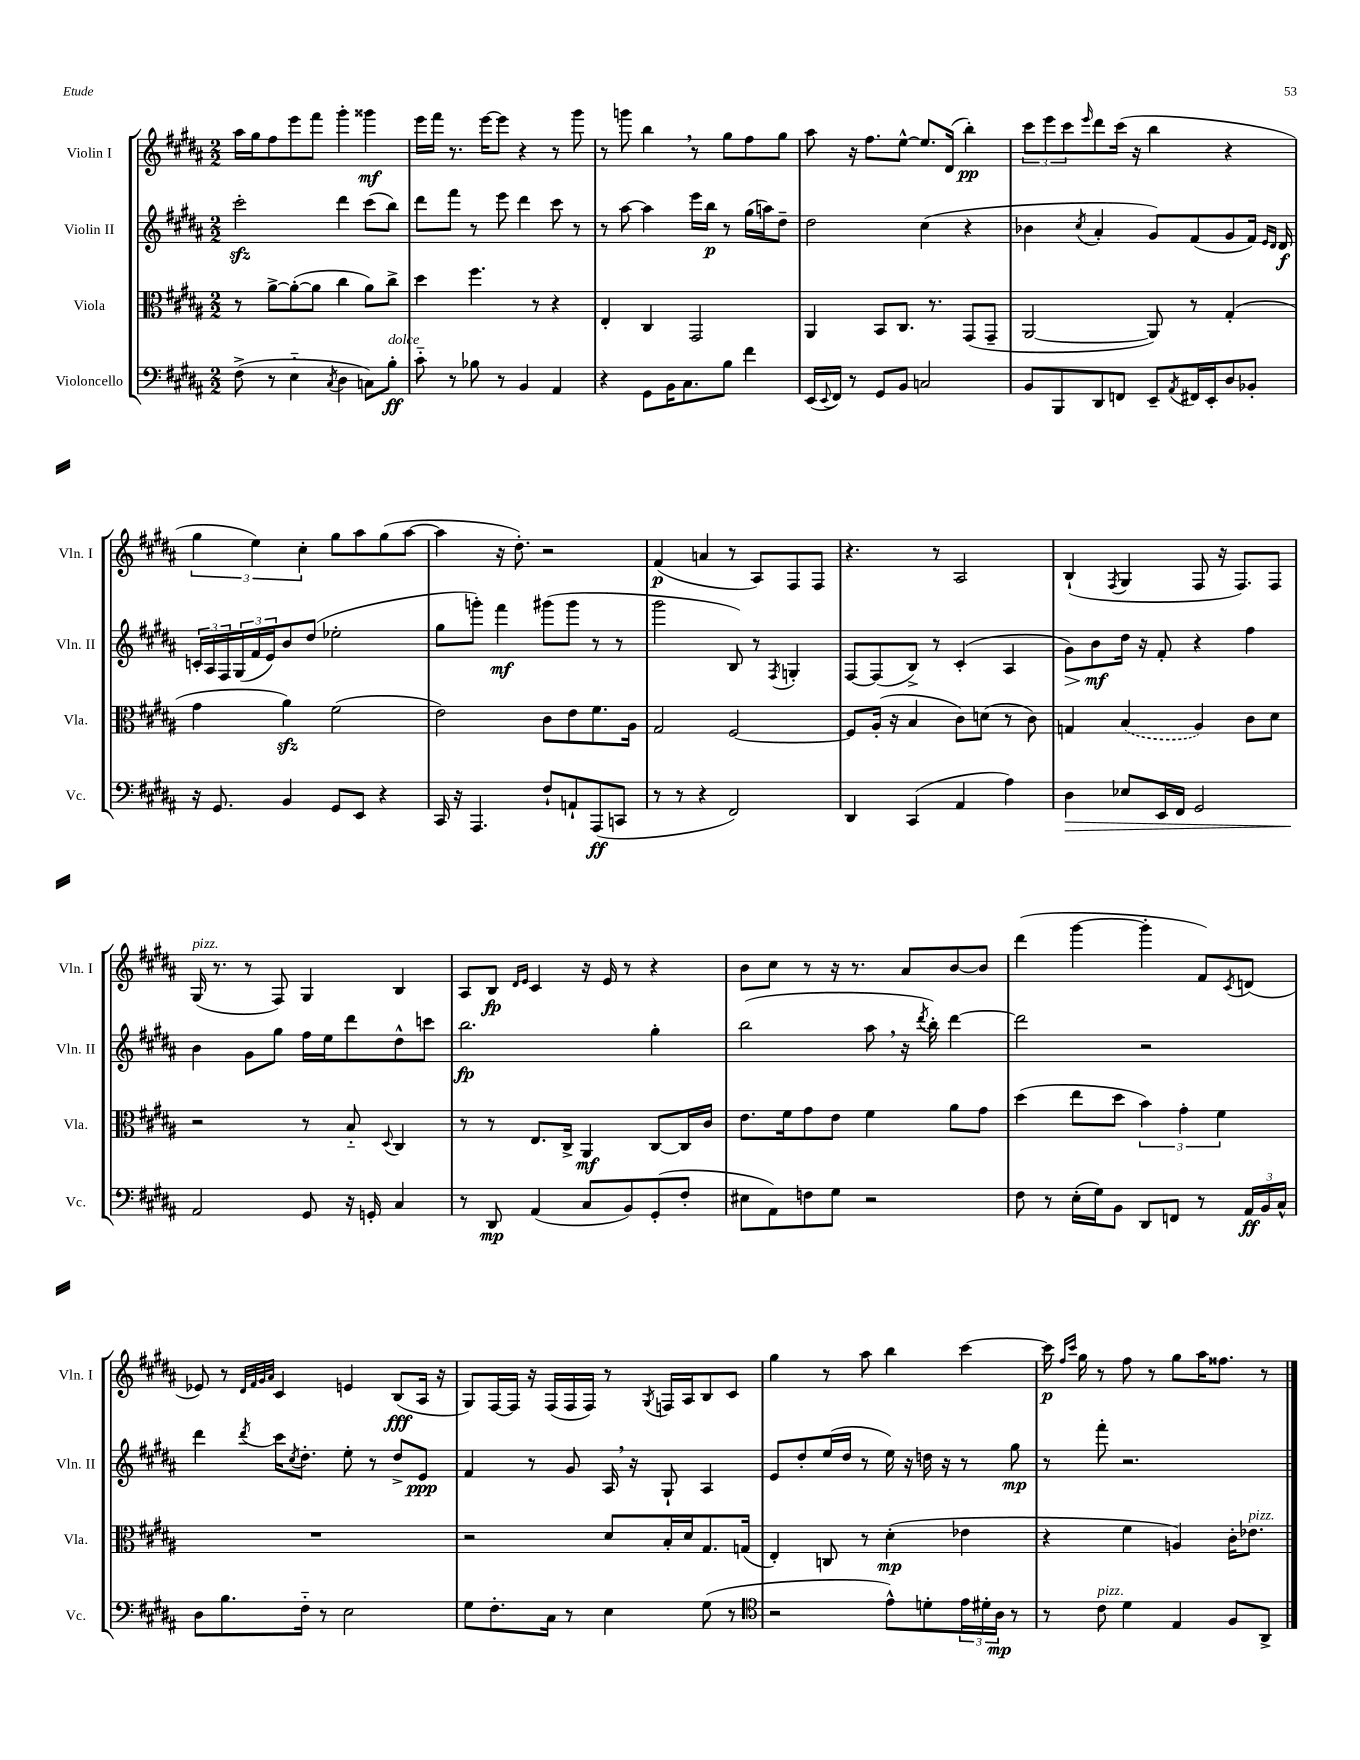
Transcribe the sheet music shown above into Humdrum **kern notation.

**kern	**dynam	**kern	**dynam	**kern	**dynam	**kern	**dynam
*part4	*part4	*part3	*part3	*part2	*part2	*part1	*part1
*staff4	*staff4	*staff3	*staff3	*staff2	*staff2	*staff1	*staff1
*I"Violoncello	*	*I"Viola	*	*I"Violin II	*	*I"Violin I	*
*I'Vc.	*	*I'Vla.	*	*I'Vln. II	*	*I'Vln. I	*
*clefF4	*	*clefC3	*	*clefG2	*	*clefG2	*
*k[f#c#g#d#a#]	*	*k[f#c#g#d#a#]	*	*k[f#c#g#d#a#]	*	*k[f#c#g#d#a#]	*
*M2/2	*	*M2/2	*	*M2/2	*	*M2/2	*
=3	=3	=3	=3	=3	=3	=3	=3
(8F#^\	.	8r	.	2ccc#zz'\	.	16aa#\LL	.
.	.	.	.	.	.	16gg#\J	.
8r	.	[8a#^\L	.	.	.	8ff#\	.
4E\	.	(8a#'\_	.	.	.	8eee\	.
.	.	8a#\J]	.	.	.	8fff#\J	.
8qC#/	.	.	.	.	.	.	.
4D#\	.	4cc#\	.	4ddd#\	.	4ggg#'\	.
8Cn\L)	.	8a#\L)	.	(8ccc#\L	.	4ggg##X\	mf
!LO:TX:a:i:t=dolce	!	!	!	!	!	!	!
8B'\J	ff	8cc#^\J	.	8bb\J)	.	.	.
=4	=4	=4	=4	=4	=4	=4	=4
8c#\	.	4dd#\	.	8ddd#\L	.	16eee\LL	.
.	.	.	.	.	.	16fff#\JJ	.
8r	.	.	.	8fff#\J	.	8.r	.
8B-X\	.	4.ff#\	.	8r	.	.	.
.	.	.	.	.	.	[16eee\KL	.
8r	.	.	.	8eee\	.	8eee\J]	.
4BB/	.	.	.	4ddd#\	.	4r	.
.	.	8r	.	.	.	.	.
4AA#/	.	4r	.	8ccc#\	.	8r	.
.	.	.	.	8r	.	8ggg#\	.
=5	=5	=5	=5	=5	=5	=5	=5
4r	.	4E'/	.	8r	.	8r	.
.	.	.	.	[8aa#\	.	8gggn\	.
8GG#\L	.	4C#/	.	4aa#\]	.	4bb,\	.
16BB\K	.	.	.	.	.	.	.
8.C#\	.	.	.	.	.	.	.
.	.	2GG#/	.	16eee\LL	.	8r	.
.	.	.	.	16bb\JJ	p	.	.
8B\J	.	.	.	8r	.	8gg#\L	.
4f#\	.	.	.	(16gg#\LL	.	8ff#\	.
.	.	.	.	16aan\J)	.	.	.
.	.	.	.	8dd#~\J	.	8gg#\J	.
=6	=6	=6	=6	=6	=6	=6	=6
(16EE/LL	.	4AA#/	.	2dd#\	.	8aa#\	.
8qqEE/	.	.	.	.	.	.	.
16FF#/JJ)	.	.	.	.	.	.	.
8r	.	.	.	.	.	16r	.
.	.	.	.	.	.	8.ff#\L	.
8GG#/L	.	8BB/L	.	.	.	.	.
8BB/J	.	8.C#/J	.	.	.	[8ee^^\J	.
2Cn/	.	.	.	(4cc#\	.	8.ee/L]	.
.	.	8.r	.	.	.	.	.
.	.	.	.	.	.	(16d#/Jk	.
.	.	(8GG#/L	.	4r	.	4bb'\)	pp
.	.	8GG#~/J	.	.	.	.	.
=7	=7	=7	=7	=7	=7	=7	=7
8BB/L	.	[2AA#/	.	4b-X\	.	12ccc#\L	.
.	.	.	.	.	.	12eee\	.
8BBB/	.	.	.	.	.	.	.
.	.	.	.	.	.	12ccc#\	.
.	.	.	.	8qcc#/	.	16qqeee/	.
8DD#/	.	.	.	4a#'/	.	8ddd#\	.
8FFn/J	.	.	.	.	.	(16ccc#\Jk	.
.	.	.	.	.	.	16r	.
8EE~/L	.	8AA#/])	.	8g#/L)	.	4bb\	.
8qAA#/	.	.	.	.	.	.	.
16FF#X/L	.	8r	.	(8f#/	.	.	.
16EE'/J	.	.	.	.	.	.	.
8D#/	.	(4G#'/	.	8g#/	.	4r	.
8BB-X'/J	.	.	.	16f#/Jk)	.	.	.
.	.	.	.	16qqe/LL	.	.	.
.	.	.	.	16qqd#/JJ	.	.	.
.	.	.	.	16d#/	f	.	.
!!LO:LB:g=z
=8	=8	=8	=8	=8	=8	=8	=8
16r	.	4g#\	.	24cn'/LL	.	6gg#\	.
.	.	.	.	24A#/	.	.	.
8.GG#/	.	.	.	.	.	.	.
.	.	.	.	24F#/	.	.	.
.	.	.	.	(24G#/	.	.	.
.	.	.	.	24f#/	.	6ee\)	.
.	.	.	.	24e/J)	.	.	.
4BB/	.	4a#zz\)	.	8b/	.	.	.
.	.	.	.	.	.	6cc#'\	.
.	.	.	.	(8dd#/J	.	.	.
8GG#/L	.	(2f#\	.	2ee-X'\	.	8gg#\L	.
8EE/J	.	.	.	.	.	8aa#\	.
4r	.	.	.	.	.	(8gg#\	.
.	.	.	.	.	.	[8aa#\J	.
=9	=9	=9	=9	=9	=9	=9	=9
16CC#/	.	2e\)	.	8gg#\L	.	4aa#\]	.
16r	.	.	.	.	.	.	.
4.AAA#/	.	.	.	8gggn'\J)	.	.	.
.	.	.	.	4fff#\	mf	16r	.
.	.	.	.	.	.	8.dd#'\)	.
8F#`/L	.	8c#\L	.	(8ggg#X\L	.	2r	.
8AAn`/	.	8e\	.	8ggg#\J	.	.	.
(8AAA#/	ff	8.f#\	.	8r	.	.	.
8CCn/J	.	.	.	8r	.	.	.
.	.	16A#\Jk	.	.	.	.	.
=10	=10	=10	=10	=10	=10	=10	=10
8r	.	2G#/	.	2ggg#\	.	(4f#/	p
8r	.	.	.	.	.	.	.
4r	.	.	.	.	.	4an/	.
2FF#/)	.	[2F#/	.	8B/)	.	8r	.
.	.	.	.	8r	.	8A#/L)	.
.	.	.	.	8qF#/	.	.	.
.	.	.	.	4Gn'/	.	8F#/	.
.	.	.	.	.	.	8F#/J	.
=11	=11	=11	=11	=11	=11	=11	=11
4DD#/	.	8F#/L]	.	[8F#/L	.	4.r	.
.	.	(16A#'/Jk	.	(8F#/]	.	.	.
.	.	16r	.	.	.	.	.
(4CC#/	.	4B/	.	8B^/J)	.	.	.
.	.	.	.	8r	.	8r	.
4AA#/	.	8c#\L)	.	(4c#'/	.	2A#/	.
.	.	(8dn\J	.	.	.	.	.
4A#\)	.	8r	.	4A#/	.	.	.
.	.	8c#\)	.	.	.	.	.
=12	=12	=12	=12	=12	=12	=12	=12
!	!LO:HP:b	!	!	!	!LO:HP:b	!	!
4D#\	>	4Gn/	.	8g#\L)	>	(4B`/	.
.	.	.	.	8b\	mf	.	.
.	.	.	.	.	.	8qF#/	.
8E-X/L	.	(4B/	.	16dd#\Jk	]	4G#/	.
.	.	.	.	16r	.	.	.
16EE/L	.	.	.	8f#'/	.	.	.
16FF#/JJ	.	.	.	.	.	.	.
2GG#/	.	4A#/)	.	4r	.	8F#/	.
.	.	.	.	.	.	16r	.
.	.	.	.	.	.	8.F#/L)	.
.	.	8c#\L	.	4ff#\	.	.	.
.	.	8d#\J	.	.	.	8F#/J	.
!!LO:LB:g=z
=13	=13	=13	=13	=13	=13	=13	=13
!	!	!	!	!	!	!LO:TX:a:i:t=pizz.	!
2AA#/	.	2r	.	4b\	.	(16G#/	.
.	.	.	.	.	.	8.r	.
.	.	.	.	8g#\L	.	8r	.
.	.	.	.	8gg#\J	.	8F#/)	.
8GG#/	]	8r	.	16ff#\LL	.	4G#/	.
.	.	.	.	16ee\J	.	.	.
16r	.	8B/	.	8ddd#\	.	.	.
16GGn'/	.	.	.	.	.	.	.
.	.	8qqD#/	.	.	.	.	.
4C#/	.	4C#/	.	8dd#^^\	.	4B/	.
.	.	.	.	8cccn\J	.	.	.
=14	=14	=14	=14	=14	=14	=14	=14
8r	.	8r	.	2.bb\	fp	8A#/L	.
8DD#/	mp	8r	.	.	.	8B/J	fp
.	.	.	.	.	.	16qqd#/LL	.
.	.	.	.	.	.	16qqe/JJ	.
(4AA#/	.	8.E/L	.	.	.	4c#/	.
.	.	16C#^/Jk	.	.	.	.	.
8C#/L	.	4AA#/	mf	.	.	16r	.
.	.	.	.	.	.	16e/	.
8BB/)	.	.	.	.	.	8r	.
(8GG#'/	.	[8C#/L	.	4gg#'\	.	4r	.
8F#'/J	.	16C#/L]	.	.	.	.	.
.	.	16c#/JJ	.	.	.	.	.
=15	=15	=15	=15	=15	=15	=15	=15
8E#X\L	.	8.e\L	.	(2bb\	.	8b\L	.
8AA#\)	.	.	.	.	.	8cc#\J	.
.	.	16f#\k	.	.	.	.	.
8Fn\	.	8g#\	.	.	.	8r	.
8G#\J	.	8e\J	.	.	.	16r	.
.	.	.	.	.	.	8.r	.
2r	.	4f#\	.	8aa#,\	.	.	.
.	.	.	.	16r	.	8a#/L	.
.	.	.	.	8qddd#/	.	.	.
.	.	.	.	16bb'\)	.	.	.
.	.	8a#\L	.	[4ddd#\	.	[8b/	.
.	.	8g#\J	.	.	.	8b/J]	.
=16	=16	=16	=16	=16	=16	=16	=16
8F#\	.	(4dd#\	.	2ddd#\]	.	(4ddd#\	.
8r	.	.	.	.	.	.	.
(16E'\LL	.	8ee\L	.	.	.	[4ggg#\	.
16G#\J)	.	.	.	.	.	.	.
8BB\J	.	8dd#\J	.	.	.	.	.
8DD#/L	.	6b\)	.	2r	.	4ggg#'\]	.
8FFn/J	.	.	.	.	.	.	.
.	.	6g#'\	.	.	.	.	.
8r	.	.	.	.	.	8f#/L)	.
.	.	6f#\	.	.	.	.	.
.	.	.	.	.	.	8qc#/	.
24AA#/LL	ff	.	.	.	.	(8dn/J	.
24BB/	.	.	.	.	.	.	.
24C#^^/JJ	.	.	.	.	.	.	.
!!LO:LB:g=z
=17	=17	=17	=17	=17	=17	=17	=17
8D#\L	.	1r	.	4ddd#\	.	8e-X/)	.
8.B\	.	.	.	.	.	8r	.
.	.	.	.	.	.	32qqd#/LLL	.
.	.	.	.	.	.	32qqf#/	.
.	.	.	.	.	.	32qqg#/	.
.	.	.	.	8qddd#/	.	32qqa#/JJJ	.
.	.	.	.	16ccc#\KL	.	4c#/	.
.	.	.	.	8qcc#/	.	.	.
16F#\Jk	.	.	.	8.dd#'\J	.	.	.
8r	.	.	.	.	.	.	.
2E\	.	.	.	8ee'\	.	4en/	.
.	.	.	.	8r	.	.	.
.	.	.	.	8dd#^/L	.	(8B/L	fff
.	.	.	.	8e/J	ppp	16A#/Jk	.
.	.	.	.	.	.	16r	.
=18	=18	=18	=18	=18	=18	=18	=18
8G#\L	.	2r	.	4f#/	.	8G#/L)	.
8.F#'\	.	.	.	.	.	[16F#/L	.
.	.	.	.	.	.	16F#/JJ]	.
.	.	.	.	8r	.	16r	.
16C#\Jk	.	.	.	.	.	(16F#/LL	.
8r	.	.	.	8g#/	.	16F#/	.
.	.	.	.	.	.	16F#/JJ)	.
4E\	.	8d#/L	.	16A#,/	.	8r	.
.	.	.	.	16r	.	.	.
.	.	.	.	.	.	8qG#/	.
.	.	16B'/L	.	8G#`/	.	16Fn/LL	.
.	.	16d#/J	.	.	.	16A#/J	.
(8G#\	.	8.G#/	.	4A#/	.	8B/	.
8r	.	.	.	.	.	8c#/J	.
.	.	(16Gn/Jk	.	.	.	.	.
=19	=19	=19	=19	=19	=19	=19	=19
*clefC4	*	*	*	*	*	*	*
2r	.	4E'/)	.	8e/L	.	4gg#\	.
.	.	.	.	8dd#'/	.	.	.
.	.	8Cn/	.	(16ee/L	.	8r	.
.	.	.	.	16dd#/JJ	.	.	.
.	.	8r	.	8r	.	8aa#\	.
8e^^\L)	.	(4d#'\	mp	16ee\)	.	4bb\	.
.	.	.	.	16r	.	.	.
8dn'\	.	.	.	16ddn\	.	.	.
.	.	.	.	16r	.	.	.
24e\L	.	4e-X\	.	8r	.	[4ccc#\	.
24d#X'\	.	.	.	.	.	.	.
24A#\JJ	mp	.	.	.	.	.	.
8r	.	.	.	8gg#\	mp	.	.
=20	=20	=20	=20	=20	=20	=20	=20
8r	.	4r	.	8r	.	16ccc#\]	p
.	.	.	.	.	.	16qqff#/LL	.
.	.	.	.	.	.	16qqccc#/JJ	.
.	.	.	.	.	.	16gg#\	.
!LO:TX:a:i:t=pizz.	!	!	!	!	!	!	!
8c#\	.	.	.	8fff#'\	.	8r	.
4d#\	.	4f#\	.	2.r	.	8ff#\	.
.	.	.	.	.	.	8r	.
4E/	.	4An/)	.	.	.	8gg#\L	.
.	.	.	.	.	.	16aa#\K	.
.	.	.	.	.	.	8.ff##X\J	.
8F#/L	.	16c#'\KL	.	.	.	.	.
!	!	!LO:TX:a:i:t=pizz.	!	!	!	!	!
.	.	8.e-X\J	.	.	.	.	.
8AA#^/J	.	.	.	.	.	8r	.
==	==	==	==	==	==	==	==
*-	*-	*-	*-	*-	*-	*-	*-
